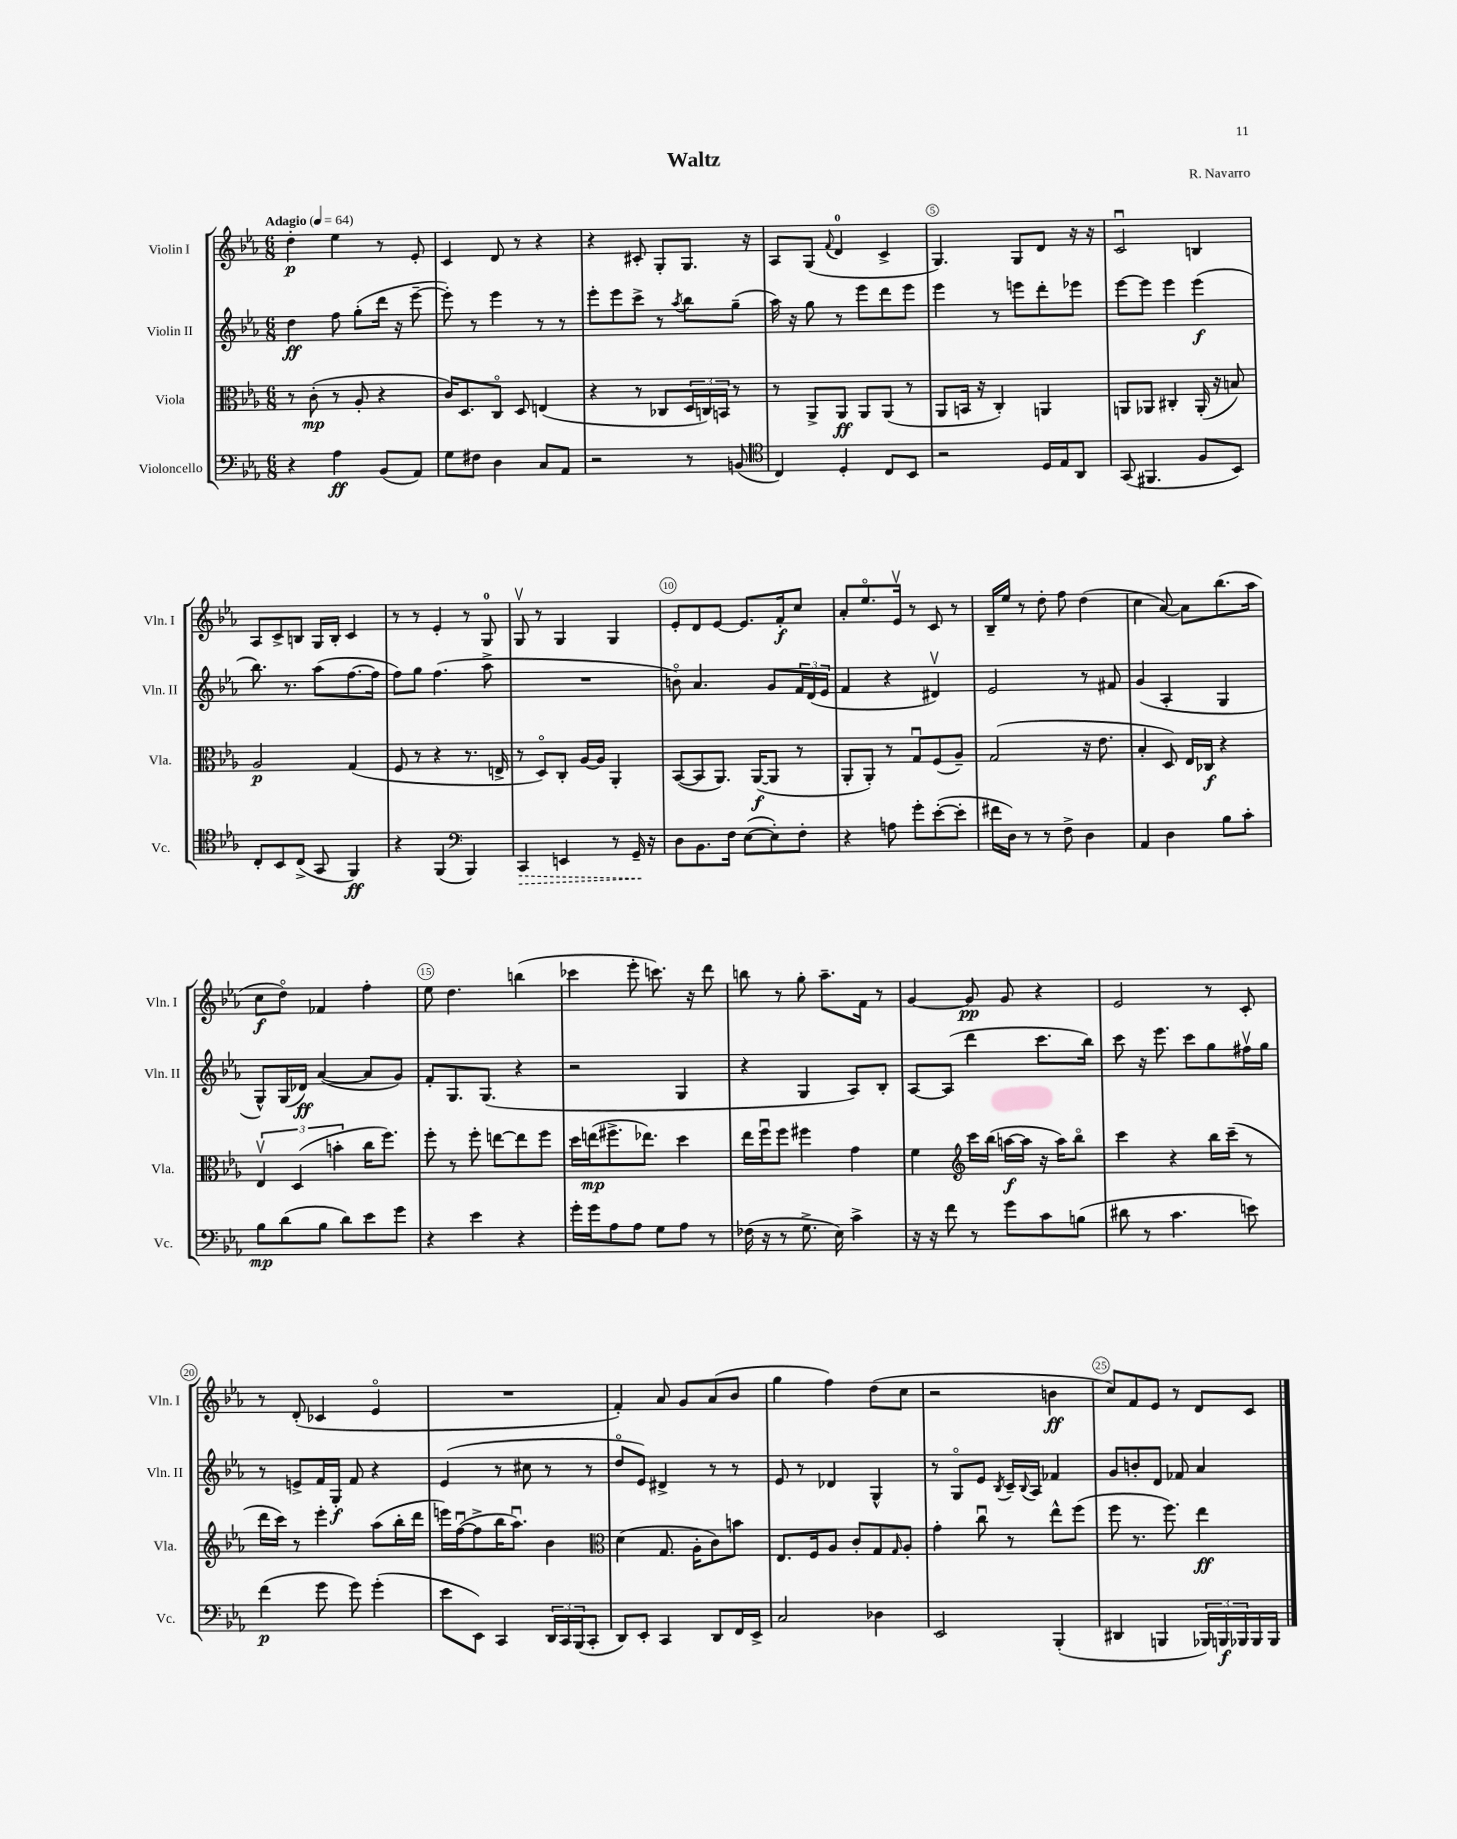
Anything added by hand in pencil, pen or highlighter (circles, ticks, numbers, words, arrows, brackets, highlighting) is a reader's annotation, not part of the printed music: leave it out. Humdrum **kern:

**kern	**kern	**kern	**kern
*staff4	*staff3	*staff2	*staff1
*clefF4	*clefC3	*clefG2	*clefG2
*k[b-e-a-]	*k[b-e-a-]	*k[b-e-a-]	*k[b-e-a-]
*M6/8	*M6/8	*M6/8	*M6/8
*MM64	*MM64	*MM64	*MM64
4r	8r	4dd	4dd'
.	(8c'	.	.
4A-	8r	8ff	4ee-
.	8A-'	(8gg'	.
(8BB-	4r	16ddd	8r
.	.	16r	.
8AA-)	.	[8eee-~	8e-'
=	=	=	=
8G	16c)	8eee-'])	4c
.	8.D	.	.
8F#	.	8r	.
4D	8Co	4eee-	8d
.	8D	.	8r
8C	(4E	8r	4r
8AA-	.	8r	.
=	=	=	=
2r	4r	8eee-'	4r
.	.	8eee-	.
.	8r	8ccc^	8c#'
.	8C-	8r	8G'
.	.	8qaa-	.
8r	24D	8bb-	8.G
.	24C)	.	.
.	24BB	.	.
(8BB	8r	(8gg~	.
.	.	.	16r
=	=	=	=
*clefC4	*	*	*
4C)	8r	16aa-)	8A-
.	.	16r	.
.	8AA-^	8gg	(8G
.	.	.	8qqf
4D'	8AA-	8r	4d
.	8AA-	8eee-	.
8C	(8AA-	8ddd	4c^
8BB-	8r	8eee-	.
=	=	=	=
2r	8AA-	4eee-	4.G)
.	16BB	.	.
.	16r	.	.
.	4C')	8r	.
.	.	8eee	8G
16D	4AA	8ddd'	8d
16E-	.	.	.
8AA-	.	8eee-	16r
.	.	.	16r
=	=	=	=
(8GG	8AA	[8eee-	2cu
4.FF#	8AA-	8eee-]	.
.	4C#'	4eee-	.
8F	(16AA-'	(4eee-	4B
.	16r	.	.
8BB-)	8B)	.	.
=	=	=	=
8C'	2A-	8.bb-)	8A-
8BB-	.	.	8c^
.	.	8.r	.
(8C^	.	.	8B
8GG	.	(8aa-	16G
.	.	.	16B'
4FF)	(4G	[8.ff	4c
.	.	16ff]	.
=	=	=	=
4r	8F	8ff)	8r
.	8r	8gg	8r
(4FF	4r	(4.ff	4e-'
*clefF4	*	*	*
4BBB-)	8.r	.	8r
.	.	8aa-^	8G
.	16E^	.	.
=	=	=	=
4CC	8r	2.r	8Gv
.	8Do)	.	8r
4EE	8C'	.	4G
.	[16A-	.	.
.	16A-]	.	.
8r	4AA-'	.	4G
16GG~	.	.	.
16r	.	.	.
=	=	=	=
8D	([8BB-	8bo)	8e-'
8.BB-	8BB-]	4.a-	8d
.	8.AA-)	.	[8e-
16F	.	.	.
([8E-	.	.	8.e-]
.	([16AA-	.	.
8E-'])	8AA-]	8g	.
.	.	.	16f'
8F'	8r	24f	8cc
.	.	(24d	.
.	.	24e-	.
=	=	=	=
4r	8AA-'	4f	8a-'
.	8AA-')	.	8.ee-o
8A	8r	4r	.
.	.	.	16e-v
8g'	8Gu	.	8r
([8e-'	(8F	4d#v)	8c
8e-']	8A-~)	.	8r
=	=	=	=
16f#	(2G	2e-	16B-~
16D)	.	.	16ee-
8r	.	.	8r
8r	.	.	8dd'
8F^	.	.	8ff
4D	16r	8r	(4dd
.	8.e-	.	.
.	.	8f#	.
=	=	=	=
4AA-	4B-'	(4g	4cc
4D	8D)	4A-'	[8a-)
.	16E-	.	8a-]
.	16C-	.	.
8B-	4r	4G	(8.bb-
8c'	.	.	.
.	.	.	16aa-
=	=	=	=
8B-	6E-v	8G^^)	8cc
(8d	.	(16G	8ddo)
.	(6D	.	.
.	.	16d-)	.
8B-	.	([4a-	4f-
.	6b'	.	.
8d)	.	.	.
8e-	16cc	8a-]	4ff'
.	8.ff)	.	.
8g	.	8g)	.
=	=	=	=
4r	8ff'	8f'	8ee-
.	8r	8.G	4.dd
4e-	8ff'	.	.
.	.	(8.G	.
.	[8ee	.	.
4r	8ee]	4r	(4bb
.	8ff	.	.
=	=	=	=
16g'	16dd	2r	4ccc-
16g	(16ee	.	.
8A-	8.ff#^	.	.
8A-	.	.	8eee-'
.	8.ee-)	.	.
8G	.	.	8.ccc)
8A-	4dd	4G	.
.	.	.	16r
8r	.	.	8ddd
=	=	=	=
(16F-	16ee-	4r	8bb
16r	16ffu	.	.
8r	8ff	.	8r
8.G^	4ff#	4G	8gg'
.	.	.	8.aa-~
16E-)	.	.	.
4c^	4g	8A-)	.
.	.	.	16f
.	.	8B-'	8r
=	=	=	=
16r	4f	[8A-	[4g
16r	.	.	.
8f	.	(8A-]	.
*	*clefG2	*	*
8r	16ccc	4ddd	8g]
.	(16bb-	.	.
8g	[16aa	.	8g
.	16aa]	.	.
8c	16r	8.ccc	4r
.	16aa)	.	.
(8B	8bb-o	.	.
.	.	16bb-)	.
=	=	=	=
8d#	4ccc	8ccc	2e-
8r	.	16r	.
.	.	8.eee-	.
4.c	4r	.	.
.	.	8ccc	.
.	16bb-	8gg	8r
.	(16ccc~	.	.
8e)	8r	16ff#v	8c'
.	.	16gg	.
=	=	=	=
(4f	16ddd	8r	8r
.	16ccc)	.	.
.	8r	8e^	(8d'
8g	4eee-'	16f	4c-
.	.	16G'	.
8g)	.	8f	.
(4g'	(8aa-	4r	4e-o
.	16bb-'	.	.
.	16ddd	.	.
=	=	=	=
8e-	16eee)	(4e-	2.r
.	([16ffu	.	.
8EE-)	8ff^]	.	.
4CC	16bb-	8r	.
.	8.aa-u)	.	.
.	.	8cc#	.
24DD	4b-	8r	.
24CC	.	.	.
(24BBB-	.	.	.
8CC'	.	8r	.
=	=	=	=
*	*clefC3	*	*
8DD)	(4d	8ddo	4f')
8EE-'	.	8e-)	.
4CC	8.G	4d#^	8a-
.	.	.	8g
.	16A-'	.	.
8DD	8c)	8r	(8a-
16FF	8b	8r	8b-
16EE-^	.	.	.
=	=	=	=
2C	8.E-	8e-	4gg
.	.	8r	.
.	16F	.	.
.	8A-	4d-	4ff)
.	8c'	.	.
4D-	8G	4G^^	(8dd
.	16qqG	.	.
.	8A-'	.	8cc
=	=	=	=
2EE-	4g'	8r	2r
.	.	8Go	.
.	8ccu	8e-	.
.	.	8qB-	.
.	8r	16c~	.
.	.	8qqB-	.
.	.	16A-	.
(4BBB-'	8ee-^^	4f-	4b
.	(8ff	.	.
=	=	=	=
4DD#	8ff	8g	8cc)
.	8.r	8b'	8f
4BBB	.	8d	8e-
.	8.ff)	.	.
.	.	8f-	8r
24BBB-)	4ee-	4a-	8d
24BBB	.	.	.
24BBB-	.	.	.
16BBB-	.	.	8c
16BBB-	.	.	.
==	==	==	==
*-	*-	*-	*-
